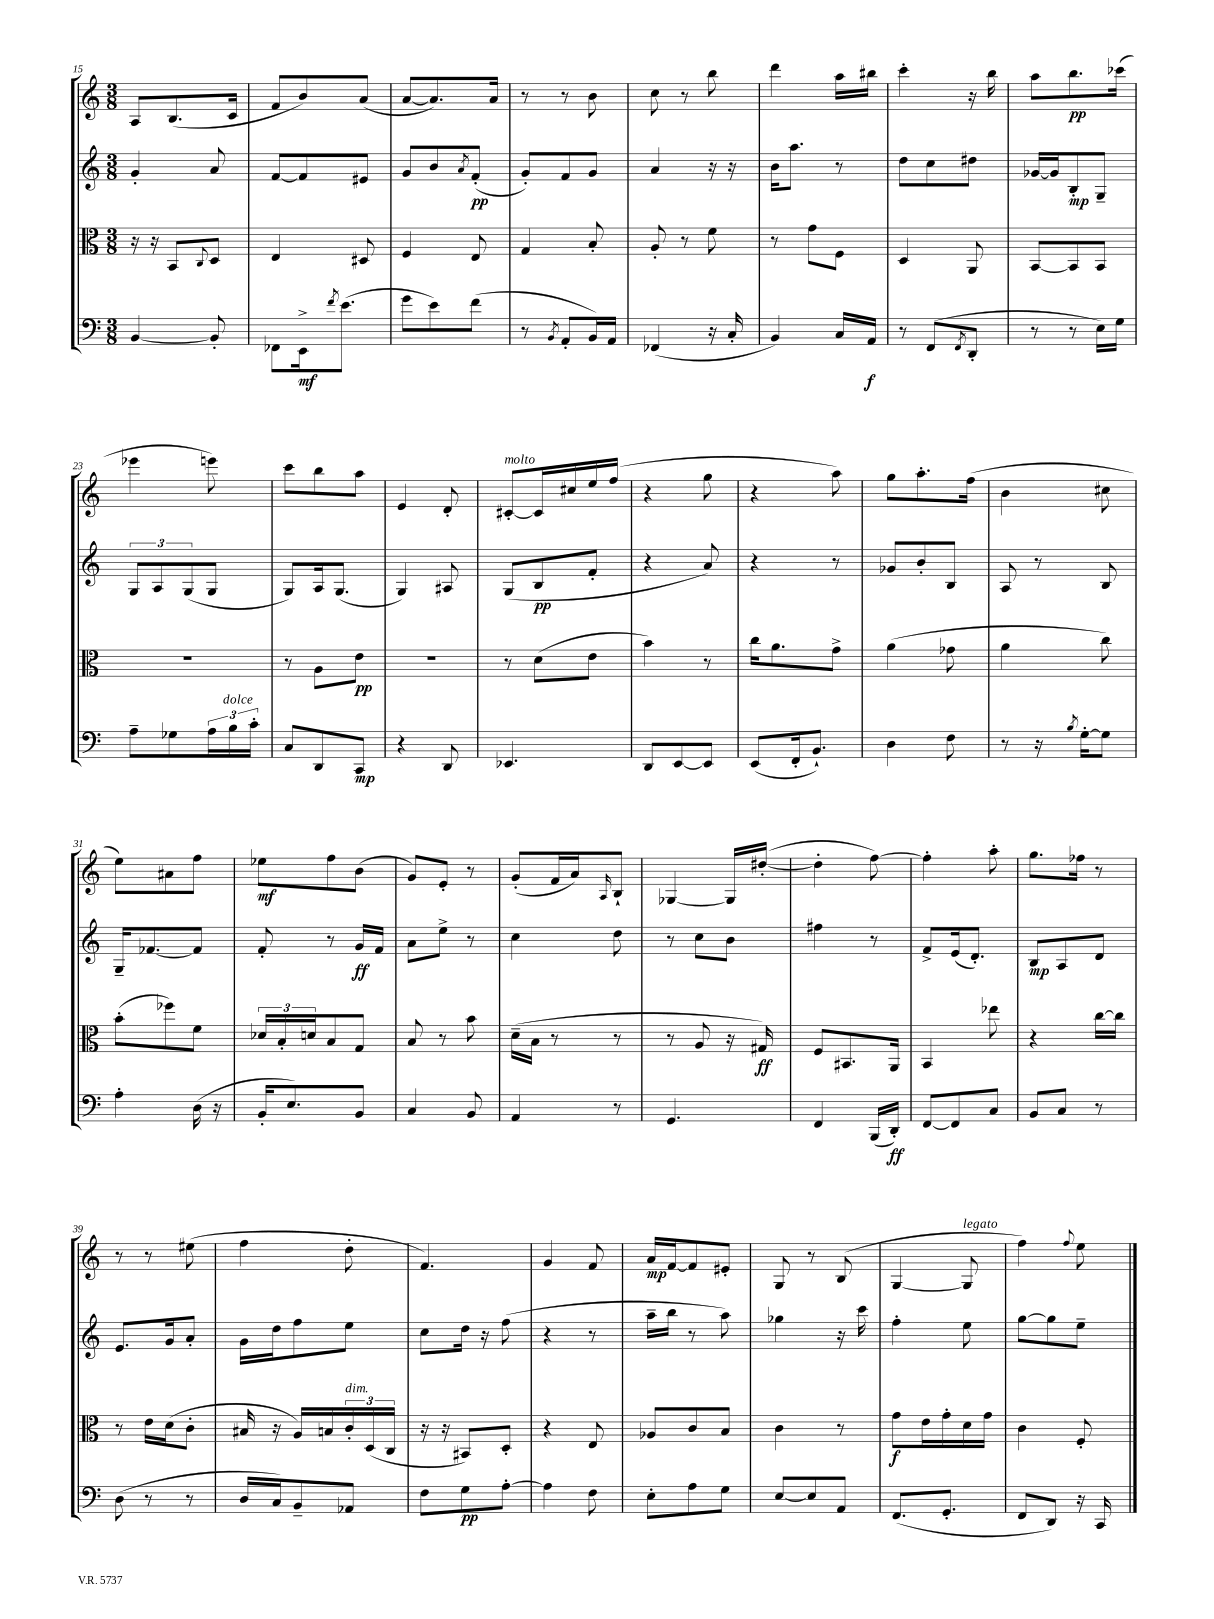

**kern	**kern	**kern	**kern
*staff4	*staff3	*staff2	*staff1
*clefF4	*clefC3	*clefG2	*clefG2
*k[]	*k[]	*k[]	*k[]
*M3/8	*M3/8	*M3/8	*M3/8
[4BB/	16r	4g'/	8A/L
.	16r	.	.
.	8BB/L	.	(8.B/
.	8qqC/	.	.
8BB'/]	8D/J	8a/	.
.	.	.	16c/Jk
=	=	=	=
8FF-\L	4E/	[8f/L	8f/L
16EE^\k	.	8f/]	8b/)
8qf/	.	.	.
(8.e\J	.	.	.
.	8D#/	8e#/J	(8a/J
=	=	=	=
8g\L	4F/	8g/L	[8a/L
8e\)	.	8b/	8.a/])
.	.	8qa/	.
(8f\J	8E/	(8f'/J	.
.	.	.	16a/Jk
=	=	=	=
8r	4G/	8g'/L)	8r
8qBB/	.	.	.
8AA'/L	.	8f/	8r
16BB/L)	8B'/	8g/J	8b\
16AA/JJ	.	.	.
=	=	=	=
(4FF-/	8A'/	4a/	8cc\
.	8r	.	8r
16r	8f\	16r	8bb\
16C'/	.	16r	.
=	=	=	=
4BB/)	8r	16b\LK	4ddd\
.	.	8.aa\J	.
.	8g\L	.	.
16C/LL	8F\J	8r	16aa\LL
16AA/JJ	.	.	16bb#\JJ
=	=	=	=
8r	4D/	8dd\L	4ccc'\
(8FF/L	.	8cc\	.
8qFF/	.	.	.
8DD'/J	8AA/	8dd#\J	16r
.	.	.	16bb\
=	=	=	=
8r	[8BB/L	[16g-/LL	8aa\L
.	.	16g-/]J	.
8r	8BB/]	8B'/	8.bb\
16E\LL)	8BB/J	8G~/J	.
16G\JJ	.	.	(16ccc-\Jk
=	=	=	=
8A~\L	4.r	12G/L	4eee-\
.	.	12A/	.
8G-\	.	.	.
.	.	(12G/	.
24A\L	.	8G/J	8eee\)
24B\	.	.	.
24c'\JJ	.	.	.
=	=	=	=
8C/L	8r	8G/L)	8ccc\L
8DD/	8A\L	16A/k	8bb\
.	.	(8.G/J	.
8CC/J	8e\J	.	8aa\J
=	=	=	=
4r	4.r	4G/)	4e/
8DD/	.	8A#/	8d'/
=	=	=	=
4.EE-/	8r	(8G/L	[8c#'/L
.	(8d\L	8B/	16c#/]L
.	.	.	16cc#/
.	8e\J	8f'/J	16ee/
.	.	.	(16ff/JJ
=	=	=	=
8DD/L	4b\)	4r	4r
[8EE/	.	.	.
8EE/]J	8r	8a/)	8gg\
=	=	=	=
(8EE/L	16cc\LK	4r	4r
.	8.a\	.	.
16FF'/k	.	.	.
8.BB`/J)	.	.	.
.	8g^\J	8r	8aa\)
=	=	=	=
4D\	(4a\	8g-/L	8gg\L
.	.	8b'/	8.aa'\
8F\	8g-\	8B/J	.
.	.	.	(16ff\Jk
=	=	=	=
8r	4a\	8A/	4b\
16r	.	8r	.
8qB/	.	.	.
[16G'\LK	.	.	.
8G\]J	8cc\)	8B/	8cc#\
=	=	=	=
4A'\	(8b'\L	16G~/LK	8ee\L)
.	.	[8.f-/	.
.	8ff-\)	.	8a#\
(16D\	8f\J	8f-/]J	8ff\J
16r	.	.	.
=	=	=	=
16BB'/LK	24d-/LL	8f'/	8ee-\L
.	24B'/	.	.
8.E/)	.	.	.
.	24d/J	.	.
.	8B/	8r	8ff\
8BB/J	8G/J	16g/LL	(8b\J
.	.	16f/JJ	.
=	=	=	=
4C/	8B/	8a\L	8g/L)
.	8r	8ee^\J	8e'/J
8BB/	8b\	8r	8r
=	=	=	=
4AA/	(16d~\LL	4cc\	(8g'/L
.	16B\JJ	.	.
.	8r	.	16f/L
.	.	.	16a/J)
.	.	.	16qqA/
8r	8r	8dd\	8B`/J
=	=	=	=
4.GG/	8r	8r	[4G-/
.	8A/	8cc\L	.
.	16r	8b\J	16G-/]LL
.	16G#/)	.	([16dd#'/JJ
=	=	=	=
4FF/	8F/L	4ff#\	4dd#'\]
.	8.BB#/	.	.
(16BBB/LL	.	8r	[8ff\)
16DD'/JJ)	16AA/Jk	.	.
=	=	=	=
[8FF/L	4BB/	8f^/L	4ff'\]
8FF/]	.	(16e/k	.
.	.	8.d'/J)	.
8C/J	8ee-\	.	8aa'\
=	=	=	=
8BB/L	4r	8B/L	8.gg\L
8C/J	.	8A/	.
.	.	.	16ff-\Jk
8r	[16cc\LL	8d/J	8r
.	16cc\]JJ	.	.
=	=	=	=
(8D\	8r	8.e/L	8r
8r	16e\LL	.	8r
.	(16d\J	16g/k	.
8r	8c'\J	8a'/J	(8ee#\
=	=	=	=
16D/LL	16B#/	16g\LL	4ff\
16C/J)	16r	16dd\J	.
8BB~/	16A/LL)	8ff\	.
.	16B/	.	.
8AA-/J	24c'/	8ee\J	8dd'\
.	(24D/	.	.
.	24C/JJ	.	.
=	=	=	=
8F\L	16r	8cc\L	4.f/)
.	16r	.	.
8G\	8BB#/L)	16dd\Jk	.
.	.	16r	.
[8A'\J	8D'/J	(8ff\	.
=	=	=	=
4A\]	4r	4r	4g/
8F\	8E/	8r	8f/
=	=	=	=
8E'\L	8A-/L	16aa~\LL	16a/LL
.	.	16bb\JJ	[16f/J
8A\	8c/	8r	8f/]
8G\J	8B/J	8aa\)	8e#'/J
=	=	=	=
[8E/L	4c\	4gg-\	8G/
8E/]	.	.	8r
8AA/J	8r	16r	(8B/
.	.	16ccc\	.
=	=	=	=
(8.FF/L	8g\L	4ff'\	[4G/
.	16e\L	.	.
8.GG'/J	16g'\	.	.
.	16d\	8ee\	8G/]
.	16g\JJ	.	.
=	=	=	=
8FF/L	4c\	[8gg\L	4ff\)
8DD/J)	.	8gg\]	.
.	.	.	8qqff/
16r	8F'/	8ee~\J	8ee\
16CC/	.	.	.
==	==	==	==
*-	*-	*-	*-
